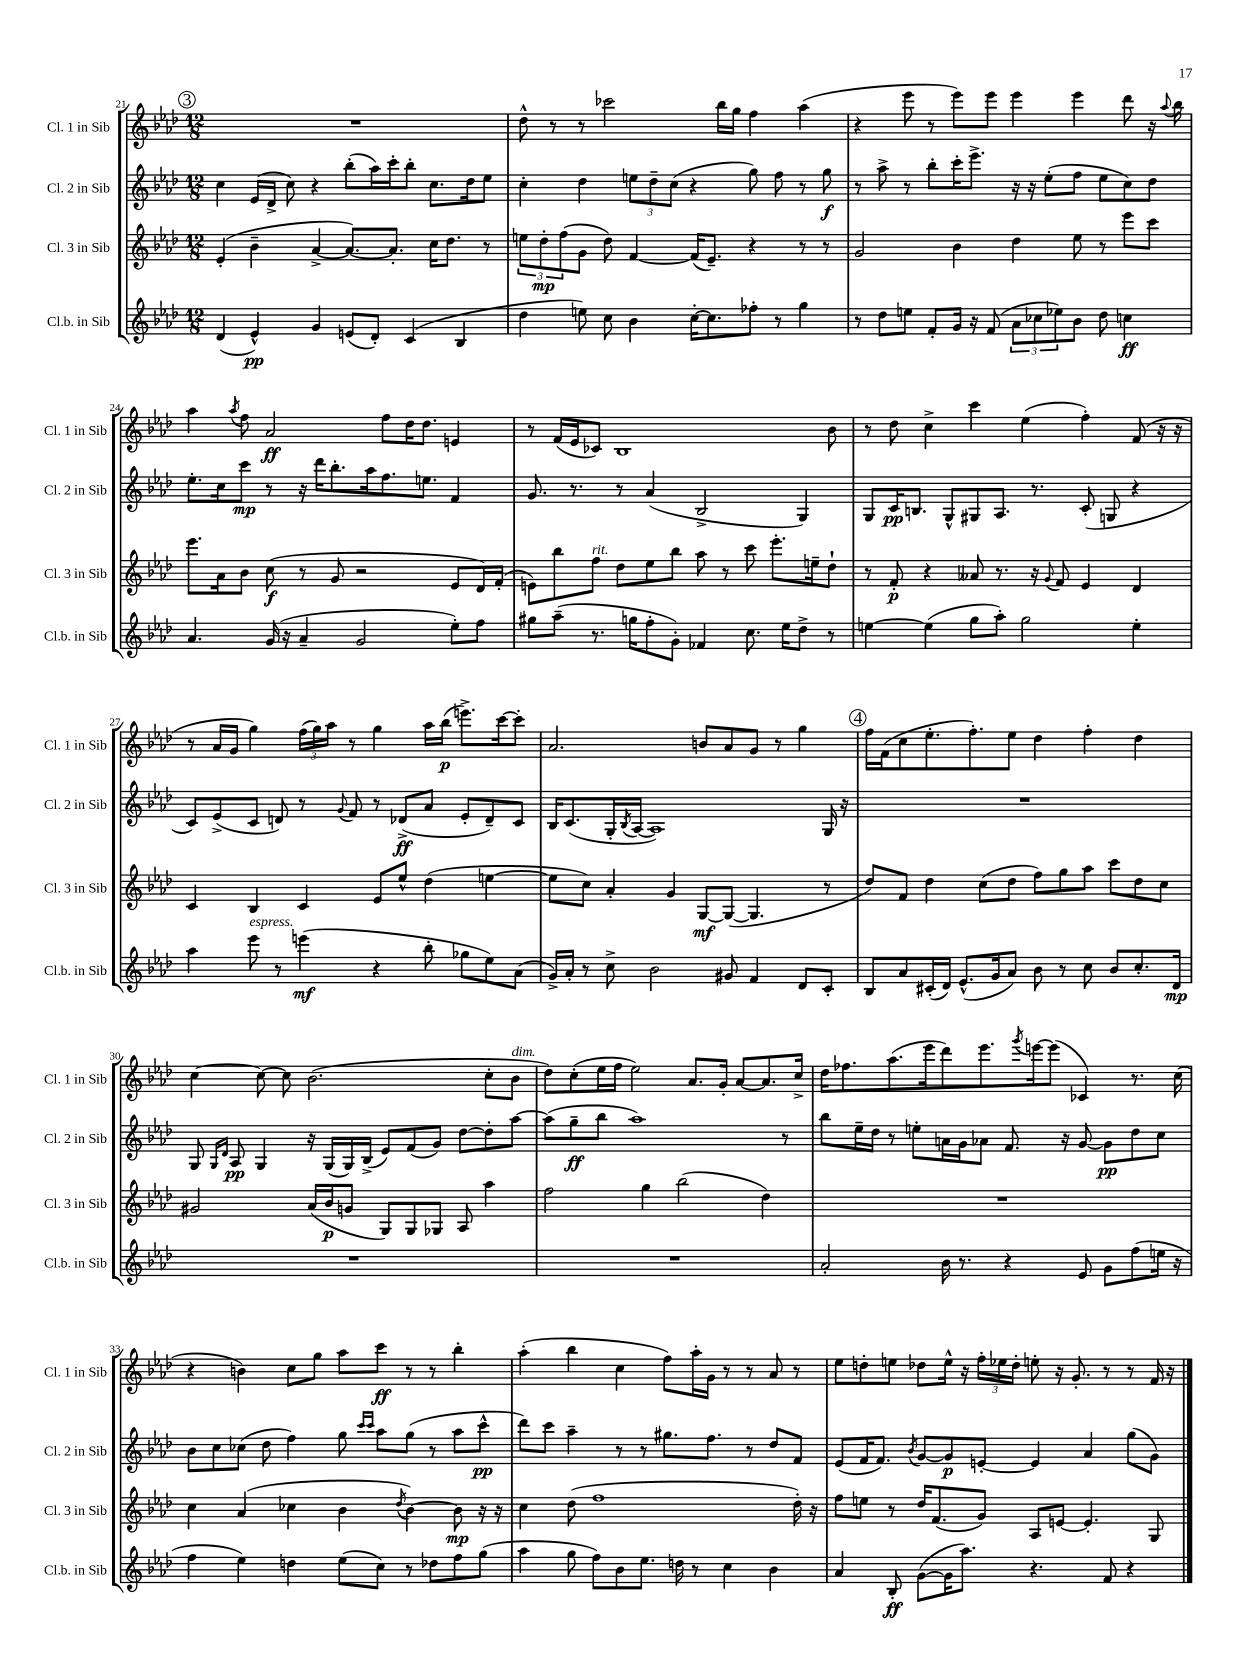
<<
\new StaffGroup <<
\new Staff = "s0" \with { instrumentName = "Cl. 1 in Sib" shortInstrumentName = "Cl. 1 in Sib" } {
    \clef treble \key aes \major \numericTimeSignature \time 12/8
    \mark \markup { \circle "3" } R1. |
    des''8-^ r8 r8 ces'''2 bes''16 g''16 f''4 aes''4( |
    r4 ees'''8 r8 ees'''8) ees'''8 ees'''4 ees'''4 des'''8 r16 \appoggiatura { aes''8 } bes''16 |
    aes''4 \acciaccatura { aes''8 } f''8 aes'2\ff f''8 des''16 des''8. e'4 |
    r8 f'16( ees'16 ces'8) bes1 bes'8 |
    r8 des''8 c''4-> c'''4 ees''4( f''4-.) f'8( r16 r16 |
    r8 aes'16 g'16 g''4) \tuplet 3/2 { f''16( g''16) aes''16 } r8 g''4 aes''16 bes''16\p( e'''8.->) c'''16~ c'''8-. |
    aes'2. b'8 aes'8 g'8 r8 g''4 |
    \mark \markup { \circle "4" } f''16 f'16( c''8 ees''8.-. f''8.-.) ees''8 des''4 f''4-. des''4 |
    c''4~ c''8~ c''8 bes'2.( c''8-. bes'8^\markup { \italic "dim." } |
    des''8) c''8-.( ees''16 f''16 ees''2) aes'8. g'16-. aes'8~ aes'8. c''16-> |
    des''16 fes''8. aes''8.( ees'''16 des'''8) ees'''8. \acciaccatura { g'''8 } e'''16~ e'''8( ces'4) r8. c''16( |
    r4 b'4) c''8 g''8 aes''8 c'''8\ff r8 r8 bes''4-. |
    aes''4-.( bes''4 c''4 f''8) aes''16-. g'16 r8 r8 aes'8 r8 |
    ees''8 d''8-. e''8 des''8 e''16-^ r16 \tuplet 3/2 { f''16-. ees''16 des''16-. } e''8-. r16 g'8.-. r8 r8 f'16 r16 \bar "|." |
}
\new Staff = "s1" \with { instrumentName = "Cl. 2 in Sib" shortInstrumentName = "Cl. 2 in Sib" } {
    \clef treble \key aes \major \numericTimeSignature \time 12/8
    \mark \markup { \circle "3" } c''4 ees'16( des'16-> c''8) r4 bes''8-.( aes''16) c'''16-. bes''8-. c''8. des''16 ees''8 |
    c''4-. des''4 \tuplet 3/2 { e''8 des''8-- c''8( } r4 g''8) f''8 r8 g''8\f |
    r8 aes''8-> r8 bes''8-. c'''16-. ees'''8.-> r16 r16 ees''8-.( f''8 ees''8 c''8) des''8 |
    ees''8.-. c''16 c'''8\mp r8 r16 des'''16 bes''8.-. aes''16 f''8. e''8. f'4 |
    g'8. r8. r8 aes'4( bes2-> g4) |
    g8 c'16\pp b8. g8-^ gis8 aes8. r8. c'8-.( g8 r4 |
    c'8) ees'8->( c'8 d'8) r8 \appoggiatura { g'8 } f'8 r8 des'8->\ff( aes'8 ees'8-. des'8--) c'8 |
    bes16 c'8.( g16-. \acciaccatura { bes8 } aes16~ aes1) g16 r16 |
    \mark \markup { \circle "4" } R1. |
    g8 \grace { g16 des'16 } aes8\pp g4 r16 g16( g16) bes16->( ees'8) f'8( g'8) des''8~ des''8-. aes''8~ |
    aes''8( g''8--\ff bes''8 aes''1) r8 |
    bes''8 ees''16-- des''16 r8 e''8-. a'16 g'16 aes'8 f'8. r16 g'8~ g'8\pp des''8 c''8 |
    bes'8 c''8 ces''8( des''8 f''4) g''8 \grace { c'''16 c'''16 } aes''8 g''8( r8 aes''8 c'''8-^\pp |
    des'''8) c'''8 aes''4-- r8 r8 gis''8. f''8. r8 des''8 f'8 |
    ees'8( f'16 f'8.) \acciaccatura { bes'8 } g'8~ g'8\p e'8~-. e'4 aes'4 g''8( g'8) \bar "|." |
}
\new Staff = "s2" \with { instrumentName = "Cl. 3 in Sib" shortInstrumentName = "Cl. 3 in Sib" } {
    \clef treble \key aes \major \numericTimeSignature \time 12/8
    \mark \markup { \circle "3" } ees'4-.( bes'4-- aes'4~-> aes'8.~) aes'8.-. c''16 des''8. r8 |
    \tuplet 3/2 { e''8 des''8-.\mp f''8( } g'8 des''8) f'4~ f'16( ees'8.--) r4 r8 r8 |
    g'2 bes'4 des''4 ees''8 r8 ees'''8 c'''8 |
    ees'''8. aes'16 bes'8 c''8\f( r8 g'8 r2 ees'8 des'16) f'16-.( |
    e'8) bes''8 f''8^\markup { \italic "rit." } des''8 ees''8 bes''8 aes''8 r8 c'''8 ees'''8.-. e''16-- des''8-! |
    r8 f'8-.\p r4 aeses'8 r8. r16 \appoggiatura { g'8 } f'8 ees'4 des'4 |
    c'4 bes4 c'4 ees'8 ees''8-^ des''4( e''4~ |
    e''8 c''8) aes'4-. g'4 g8~\mf g8~( g4. r8 |
    \mark \markup { \circle "4" } des''8) f'8 des''4 c''8( des''8 f''8) g''8 aes''8 c'''8 des''8 c''8 |
    gis'2 aes'16( bes'16\p g'8 g8) g8 ges8 aes8 aes''4 |
    f''2 g''4 bes''2( des''4) |
    R1. |
    c''4 aes'4( ces''4 bes'4 \acciaccatura { des''8 } bes'4~) bes'8\mp r16 r16 |
    c''4 des''8( f''1 des''16-.) r16 |
    f''8 e''8 r8 des''16 f'8.( g'8) aes8 e'8~ e'4.-. g8 \bar "|." |
}
\new Staff = "s3" \with { instrumentName = "Cl.b. in Sib" shortInstrumentName = "Cl.b. in Sib" } {
    \clef treble \key aes \major \numericTimeSignature \time 12/8
    \mark \markup { \circle "3" } des'4( ees'4-^\pp) g'4 e'8( des'8-.) c'4( bes4 |
    des''4 e''8) c''8 bes'4 c''16~-. c''8. fes''8-. r8 g''4 |
    r8 des''8 e''8 f'8-. g'16 r16 f'8( \tuplet 3/2 { aes'8 ces''8 ees''8) } bes'8 des''8 c''4\ff |
    aes'4. g'16( r16 aes'4-- g'2 ees''8-.) f''8 |
    gis''8 aes''8--( r8. g''16 f''8-. g'8-.) fes'4 c''8. ees''16 des''8-> r8 |
    e''4~ e''4( g''8 aes''8-.) g''2 e''4-. |
    aes''4 ees'''8^\markup { \italic "espress." } r8 e'''4\mf( r4 bes''8-. ges''8 ees''8) aes'8( |
    g'16->) aes'16-. r8 c''8-> bes'2 gis'8 f'4 des'8 c'8-. |
    \mark \markup { \circle "4" } bes8 aes'8 cis'16-.( des'16) ees'8.-^( g'16 aes'8) bes'8 r8 c''8 bes'8 c''8.-. des'16\mp |
    R1. |
    R1. |
    aes'2-. bes'16 r8. r4 ees'8 g'8 f''8( e''16 r16 |
    f''4 ees''4) d''4 ees''8( c''8) r8 des''8 f''8 g''8( |
    aes''4 g''8 f''8) bes'8 ees''8. d''16 r8 c''4 bes'4 |
    aes'4 bes8-.\ff g'8~( g'16 aes''8.) r4. f'8 r4 \bar "|." |
}
>>
>>
\layout { \context { \Score currentBarNumber = #21 } }
